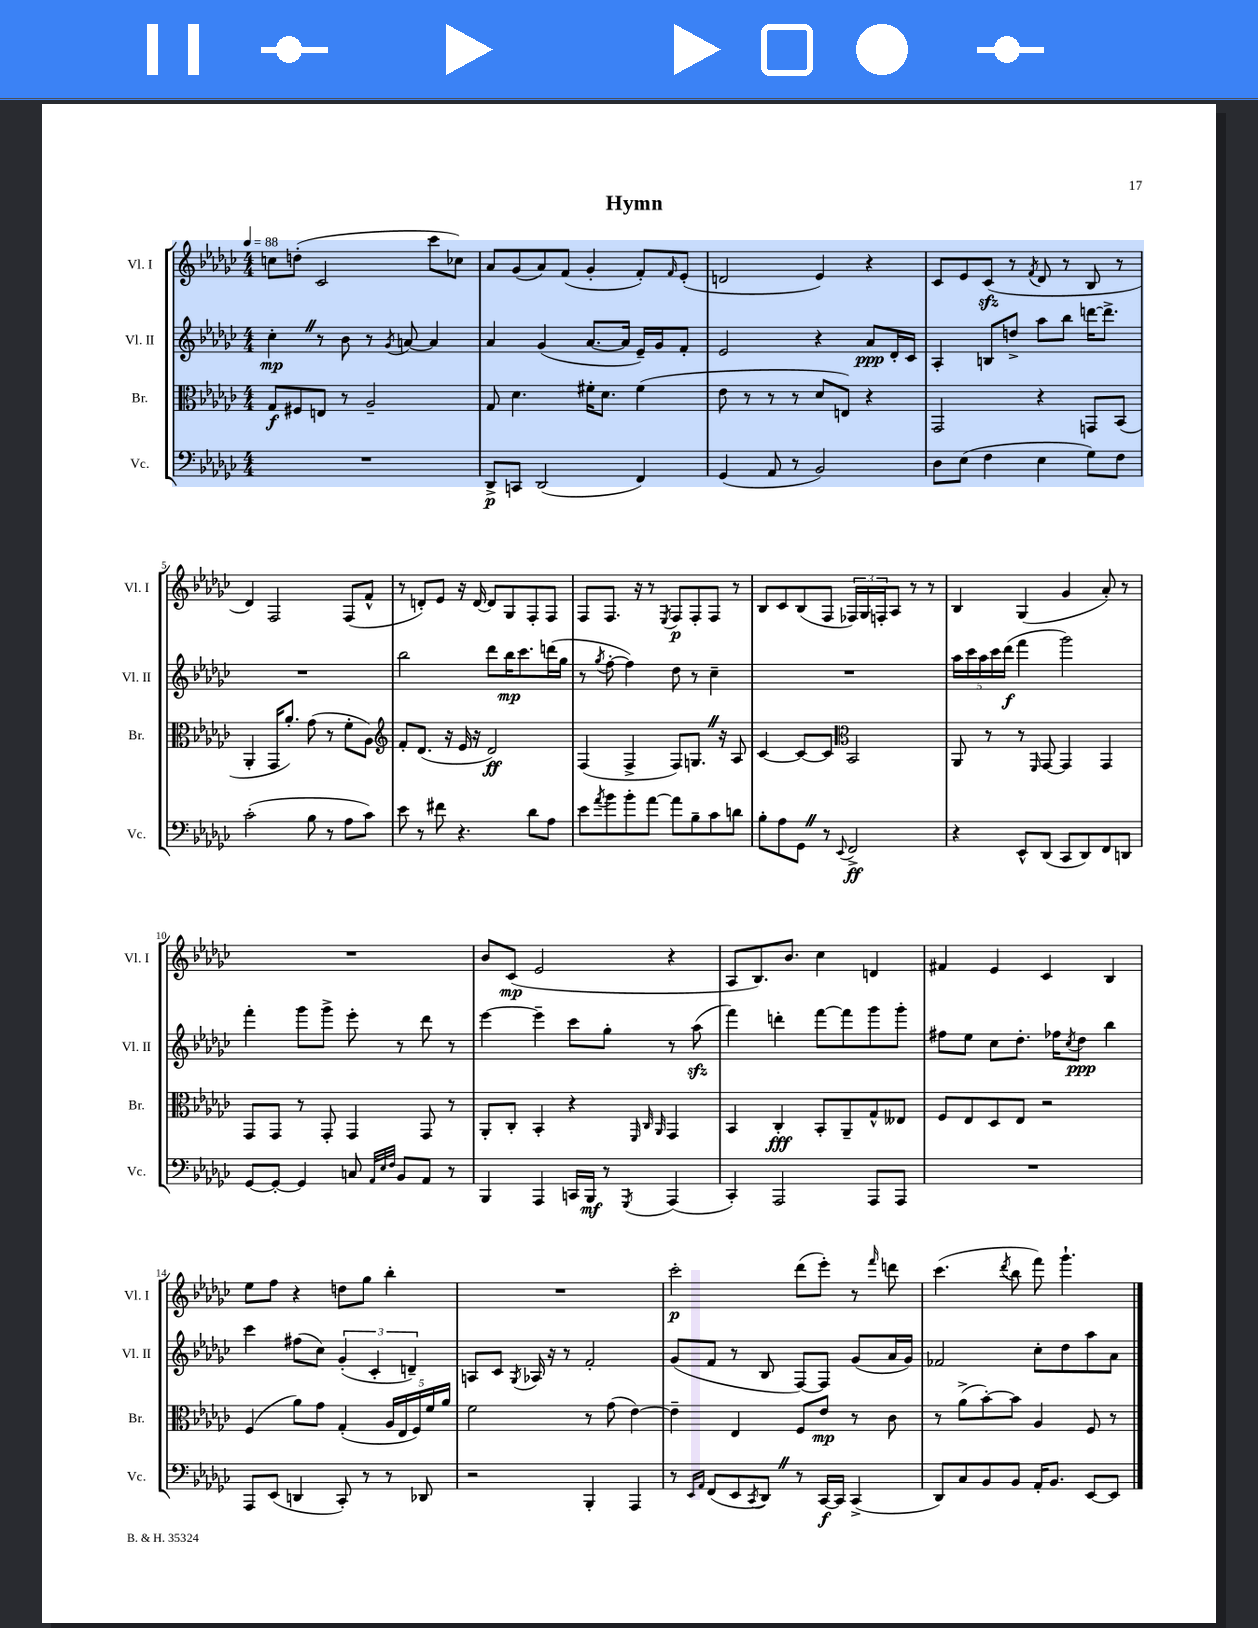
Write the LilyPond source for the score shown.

\header { title = "Hymn" }
<<
\new StaffGroup <<
\new Staff = "s0" \with { instrumentName = "Vl. I" shortInstrumentName = "Vl. I" } {
    \clef treble \key ges \major \numericTimeSignature \time 4/4 \tempo 4 = 88
    c''8 d''8-.( ces'2 ces'''8 ces''8) |
    aes'8 ges'8( aes'8) f'8( ges'4-. f'8-.) \grace { f'16 } ees'8-.( |
    d'2 ees'4) r4 |
    ces'8 ees'8 ces'8\sfz( r8 \acciaccatura { f'8 } des'8 r8 bes8 r8 |
    des'4) f2 f8( f'8-^ |
    r8 d'8-.) ees'8 r16 d'16~ d'8 ges8 f8-. f8 |
    f8 f8. r16 r8 \acciaccatura { ees8 } f8\p f8-. f8 r8 |
    bes8 ces'8 bes8( f8 \tuplet 3/2 { fes16) ges16 f16-. } aes8 r8 r8 |
    bes4 ges4( ges'4 aes'8-.) r8 |
    R1 |
    bes'8 ces'8\mp( ees'2 r4 |
    aes8 bes8.) bes'8. ces''4 d'4 |
    fis'4 ees'4 ces'4 bes4 |
    ees''8 f''8 r4 d''8 ges''8 bes''4-. |
    R1 |
    ces'''2-.\p des'''8( ees'''8-.) r8 \grace { f'''16 } d'''8 |
    ces'''4.( \acciaccatura { des'''8 } bes''8 f'''8) ges'''4.-! \bar "|." |
}
\new Staff = "s1" \with { instrumentName = "Vl. II" shortInstrumentName = "Vl. II" } {
    \clef treble \key ges \major \numericTimeSignature \time 4/4
    ces''4-.\mp \once \override BreathingSign.text = \markup { \musicglyph "scripts.caesura.straight" } \breathe r8 bes'8 r8 \acciaccatura { ges'8 } a'8~ a'4 |
    aes'4 ges'4( aes'8.~ aes'16 ees'16--) ges'16 f'8-. |
    ees'2 r4 aes'8\ppp des'16-. ces'16 |
    aes4-. b8 d''8-> aes''8 bes''8 d'''16~ d'''8.-> |
    R1 |
    bes''2 des'''8 bes''16\mp ces'''8. d'''16( ges''16 |
    r8 \acciaccatura { ges''8 } f''8~-. f''4) des''8 r8 ces''4-- |
    R1 |
    \tuplet 5/4 { aes''16 ces'''16 aes''16 ces'''16 des'''16\f( } f'''4 ges'''2) |
    f'''4-. ges'''8 ges'''8-> ees'''8-. r8 des'''8 r8 |
    ees'''4~ ees'''4-- ces'''8 ges''8-. r8 aes''8\sfz( |
    f'''4) d'''4-. f'''8~ f'''8 ges'''8 ges'''8-. |
    fis''8 ees''8 ces''8 des''8.-. fes''16 \acciaccatura { ces''8 } des''8\ppp bes''4 |
    ces'''4 fis''8( ces''8) \tuplet 3/2 { ges'4-.( ces'4-. d'4--) } |
    a8 ces'8 \acciaccatura { ges8 } aes16 r16 r8 f'2-. |
    ges'8( f'8 r8 bes8 f8~) f8 ges'8( aes'16 ges'16) |
    fes'2 ces''8-. des''8 aes''8 aes'8 \bar "|." |
}
\new Staff = "s2" \with { instrumentName = "Br." shortInstrumentName = "Br." } {
    \clef alto \key ges \major \numericTimeSignature \time 4/4
    ges8\f fis8 e8 r8 aes2-- |
    ges8 des'4. fis'16-. des'8. fis'4( |
    ees'8 r8 r8 r8 des'8 e8) r4 |
    ges,2 r4 g,8 bes,8( |
    aes,4-. ges,16 aes'8.-.) ges'8( r8 f'8-. aes8) |
    \clef treble f'8-. des'8.( r16 ees'16 r16 des'2\ff) |
    f4( f4-> f8) g8. \once \override BreathingSign.text = \markup { \musicglyph "scripts.caesura.straight" } \breathe r16 aes8 |
    ces'4~ ces'8~ ces'8 \clef alto bes,2 |
    aes,8 r8 r8 \grace { f,16 } ges,8~ ges,4 ges,4 |
    ges,8 ges,8 r8 ges,8-. ges,4 ges,8 r8 |
    aes,8-. ces8-. bes,4-. r4 \grace { f,32 ces32 aes,32 } ges,4 |
    bes,4 ces4-.\fff bes,8-. aes,8-- ges8-^ eeses8 |
    f8 ees8 des8 ees8 r2 |
    f4( aes'8) ges'8 ges4-.( \tuplet 5/4 { aes16 ees16 f16) f'16 aes'16 } |
    f'2 r8 ges'8( ees'4~) |
    ees'4-- ees4 f8 ees'8\mp r8 ces'8 |
    r8 aes'8->( bes'8~-.) bes'8 aes4 f8 r8 \bar "|." |
}
\new Staff = "s3" \with { instrumentName = "Vc." shortInstrumentName = "Vc." } {
    \clef bass \key ges \major \numericTimeSignature \time 4/4
    R1 |
    des,8->\p c,8 des,2( f,4) |
    ges,4( aes,8 r8 bes,2) |
    des8 ees8( f4 ees4 ges8) f8 |
    ces'2-.( bes8 r8 aes8 ces'8) |
    ees'8 r8 fis'8 r4. des'8 aes8 |
    ees'8 \acciaccatura { aes'8 } bes'8 bes'8-. aes'8~ aes'8 bes8-- ces'8 d'8 |
    bes8-. aes8 ges,8 \once \override BreathingSign.text = \markup { \musicglyph "scripts.caesura.straight" } \breathe r8 \appoggiatura { ees,8 } f,2->\ff |
    r4 ees,8-^ des,8( ces,8 des,8) f,8 d,8 |
    ges,8~ ges,8~-. ges,4 c8 \grace { aes,32 ees32 f32 } bes,8 aes,8 r8 |
    bes,,4 aes,,4 c,16 bes,,16\mf r8 \acciaccatura { ges,,8 } aes,,4( |
    ces,4-.) aes,,2 aes,,8 aes,,8 |
    R1 |
    aes,,8 ees,8( d,4 ces,8-.) r8 r8 des,8 |
    r2 bes,,4-. aes,,4 |
    r8 \grace { ees,16 aes,16 } f,8( ees,8 \acciaccatura { ces,8 } des,8) \once \override BreathingSign.text = \markup { \musicglyph "scripts.caesura.straight" } \breathe r8 ces,16~\f ces,16 ces,4->( |
    des,8) ces8 bes,8 bes,8 aes,16-. bes,8. ees,8~ ees,8 \bar "|." |
}
>>
>>
